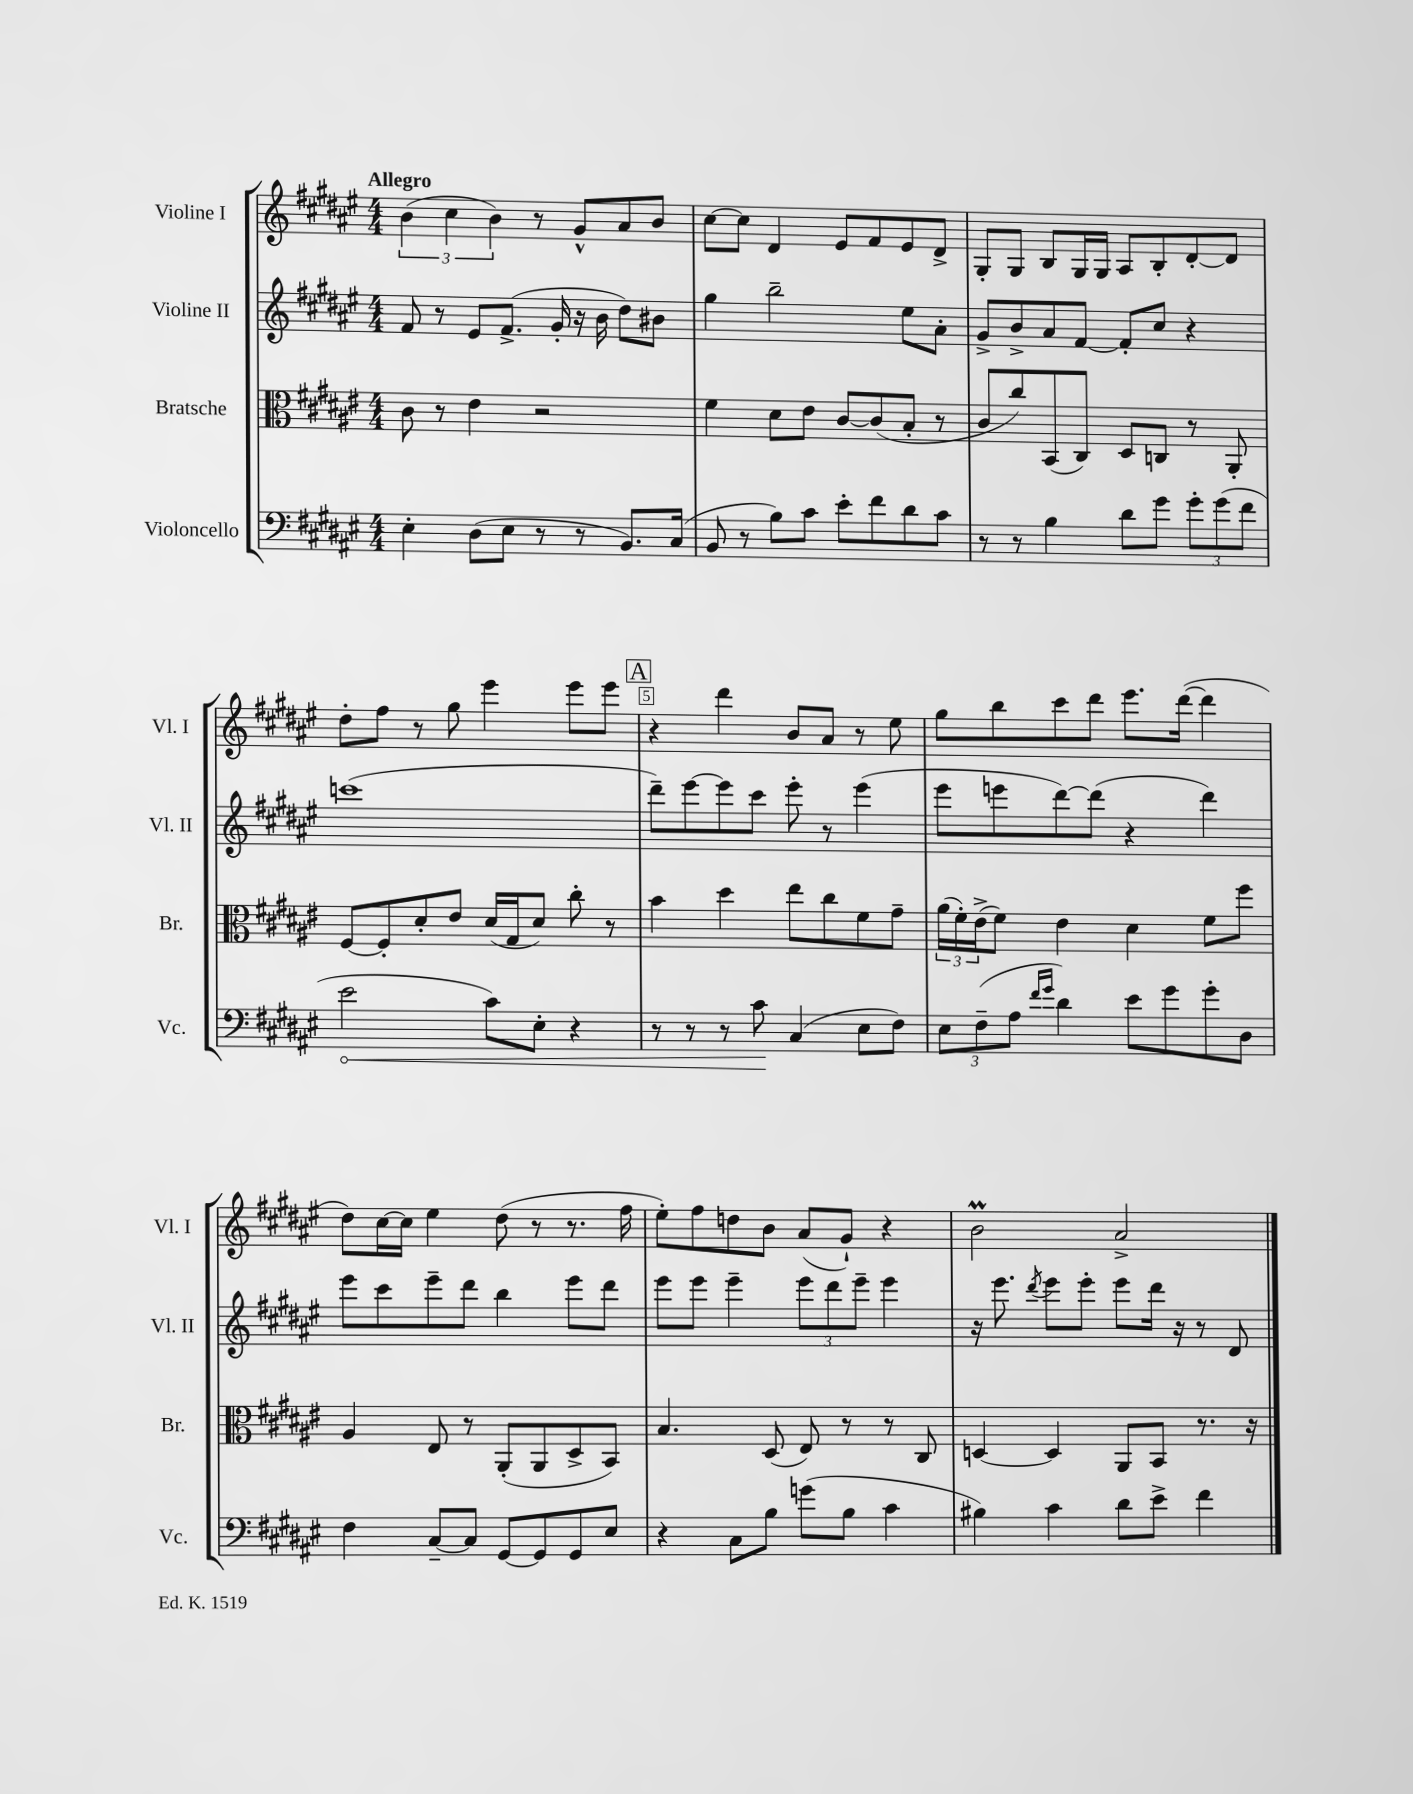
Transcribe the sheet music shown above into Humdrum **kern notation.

**kern	**kern	**kern	**kern
*staff4	*staff3	*staff2	*staff1
*clefF4	*clefC3	*clefG2	*clefG2
*k[f#c#g#d#a#e#]	*k[f#c#g#d#a#e#]	*k[f#c#g#d#a#e#]	*k[f#c#g#d#a#e#]
*M4/4	*M4/4	*M4/4	*M4/4
4E#'\	8c#\	8f#/	(6b\
.	8r	8r	.
.	.	.	6cc#\
(8D#\L	4e#\	8e#/L	.
.	.	.	6b\)
8E#\J	.	(8.f#^/J	.
8r	2r	.	8r
.	.	16g#'/	.
8r	.	16r	8g#^^/L
.	.	16b\	.
8.BB/L)	.	8dd#\L)	8a#/
.	.	8b#\J	8b/J
(16C#/Jk	.	.	.
=	=	=	=
8BB/	4f#\	4gg#\	[8cc#\L
8r	.	.	8cc#\]J
8B\L)	8d#\L	2bb~\	4d#/
8c#\J	8e#\J	.	.
8e#'\L	[8c#/L	.	8e#/L
8f#\	(8c#/]	.	8f#/
8d#\	8B'/J	8ee#\L	8e#/
8c#\J	8r	8a#'\J	8d#^/J
=	=	=	=
8r	8c#/L	8g#^/L	8G#'/L
8r	8cc#/)	8b^/	8G#/J
4B\	(8BB/	8a#/	8B/L
.	8C#/J)	[8f#/J	16G#/L
.	.	.	16G#/JJ
8d#\L	8D#/L	8f#'/]L	8A#/L
8g#\J	8C/J	8cc#/J	8B'/
12g#'\L	8r	4r	[8d#'/
(12g#\	.	.	.
.	8AA#'/	.	8d#/]J
12f#\J	.	.	.
=	=	=	=
2e#\	[8F#/L	(1ccc	8dd#'\L
.	8F#'/]	.	8ff#\J
.	8d#'/	.	8r
.	8e#/J	.	8gg#\
8c#\L)	(16d#/LL	.	4eee#\
.	16G#/J	.	.
8E#'\J	8d#/J)	.	.
4r	8cc#'\	.	8eee#\L
.	8r	.	8eee#\J
=	=	=	=
8r	4b\	8ddd#~\L)	4r
8r	.	[8eee#\	.
8r	4dd#\	8eee#\]	4ddd#\
8c#\	.	8ccc#\J	.
(4C#/	8ee#\L	8eee#'\	8b/L
.	8cc#\	8r	8a#/J
8E#\L	8f#\	(4eee#\	8r
8F#\J)	8g#~\J	.	8ee#\
=	=	=	=
12E#\L	(24a#\LL	8eee#\L	8gg#\L
.	24f#'\)	.	.
(12F#~\	(24e#^\J	.	.
.	8f#\J)	8eee\	8bb\
12A#\J	.	.	.
16qqf#/LL	.	.	.
16qqg#/JJ	.	.	.
4d#\)	4e#\	[8ddd#\)	8ccc#\
.	.	(8ddd#\]J	8ddd#\J
8e#\L	4d#\	4r	8.eee#\L
8g#\	.	.	.
.	.	.	([16ddd#\Jk
8g#'\	8f#\L	4ddd#\)	4ddd#\]
8D#\J	8ff#\J	.	.
=	=	=	=
4F#\	4A#/	8eee#\L	8dd#\L)
.	.	8ccc#\	[16cc#\L
.	.	.	16cc#\]JJ
[8C#~/L	8E#/	8eee#~\	4ee#\
8C#/]J	8r	8ddd#\J	.
[8GG#/L	(8AA#'/L	4bb\	(8dd#\
8GG#/]	8AA#/	.	8r
8GG#/	8D#^/	8eee#\L	8.r
8E#/J	8BB/J)	8ddd#\J	.
.	.	.	16ff#\
=	=	=	=
4r	4.B/	8eee#\L	8ee#'\L)
.	.	8eee#\J	8ff#\
8C#\L	.	4eee#~\	8dd\
8B\J	(8D#/	.	8b\J
(8g\L	8E#/)	12eee#\L	(8a#/L
.	.	12ddd#\	.
8B\J	8r	.	8g#`/J)
.	.	12eee#~\J	.
4c#\	8r	4eee#\	4r
.	8C#/	.	.
=	=	=	=
4B#\)	[4D/	16r	2b\
.	.	8.eee#\	.
.	.	8qddd#/	.
4c#\	4D/]	8eee#\L	.
.	.	8eee#'\J	.
8d#\L	8AA#/L	8eee#\L	2a#^/
8e#^\J	8BB/J	16ddd#\Jk	.
.	.	16r	.
4f#\	8.r	8r	.
.	.	8d#/	.
.	16r	.	.
==	==	==	==
*-	*-	*-	*-
